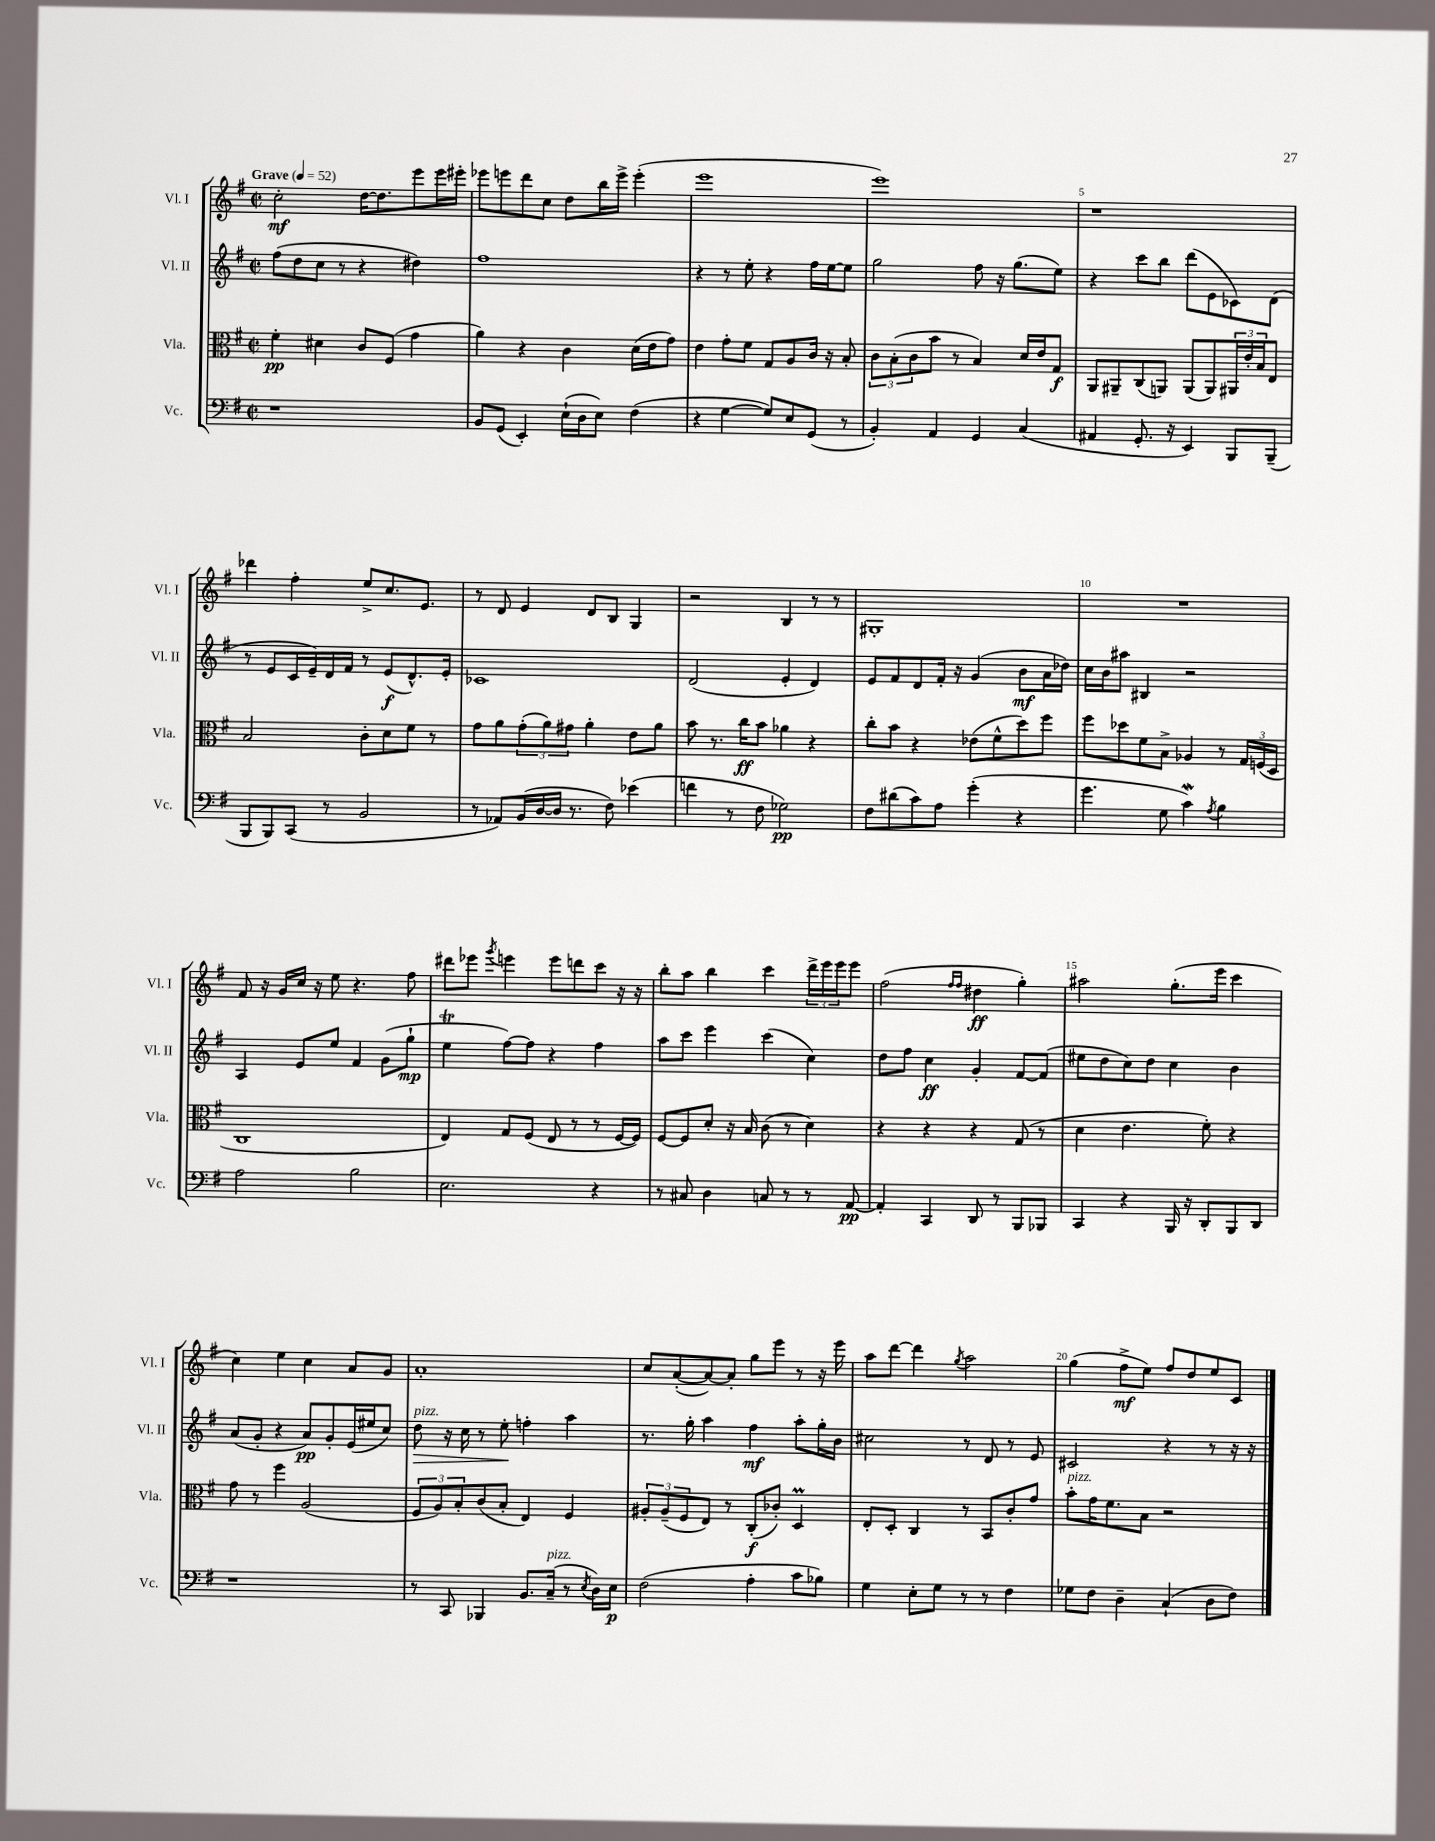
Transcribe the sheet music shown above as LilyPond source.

<<
\new StaffGroup <<
\new Staff = "s0" \with { instrumentName = "Vl. I" shortInstrumentName = "Vl. I" } {
    \clef treble \key g \major \defaultTimeSignature \time 2/2 \tempo "Grave" 4 = 52
    c''2-.\mf d''16~ d''8. e'''8 e'''16 eis'''16-. |
    ees'''8 e'''8 d'''8 c''8 d''8 b''16 e'''16-> e'''4-.( |
    e'''1 |
    e'''1) |
    r1 |
    des'''4 fis''4-. e''8-> c''8. e'8. |
    r8 d'8 e'4 d'8 b8 g4 |
    r2 b4 r8 r8 |
    gis1-. |
    R1 |
    fis'8 r16 g'16 c''16 r16 e''8 r4. fis''8 |
    dis'''8 ees'''8 \acciaccatura { g'''8 } e'''4 e'''8 d'''8 c'''8 r16 r16 |
    b''8-. a''8 b''4 c'''4 \tuplet 3/2 { d'''16-> e'''16 e'''16 } e'''8 |
    fis''2( \grace { fis''16 fis''16 } dis''4\ff g''4-.) |
    ais''2 g''8.-.( e'''16 c'''4 |
    c''4) e''4 c''4 a'8 g'8 |
    a'1-. |
    c''8 a'8~-.( a'8~) a'8-. g''8 e'''8 r8 r16 e'''16 |
    a''8 d'''8~ d'''4 \acciaccatura { g''8 } a''2 |
    g''4( fis''8->\mf e''8) fis''8 d''8 e''8 c'8 \bar "|." |
}
\new Staff = "s1" \with { instrumentName = "Vl. II" shortInstrumentName = "Vl. II" } {
    \clef treble \key g \major \defaultTimeSignature \time 2/2
    fis''8( d''8 c''8 r8 r4 dis''4) |
    fis''1 |
    r4 r8 e''8-. r4 fis''16 e''16~ e''8 |
    g''2 fis''8 r16 g''8.( e''8) |
    r4 c'''8 b''8 d'''8( e'8 ces'8) d'8( |
    r8 e'8 c'16 e'16--) d'16 fis'16 r8 e'8\f( d'8.-^) e'16-. |
    ces'1 |
    d'2( e'4-. d'4) |
    e'8 fis'8 d'8 fis'16-. r16 g'4( b'8\mf a'16 des''16) |
    c''16 b'16 ais''8 bis4 r2 |
    a4 e'8 e''8 fis'4 g'8( g''8-!\mp |
    e''4\trill fis''8~) fis''8 r4 fis''4 |
    a''8 c'''8 e'''4 c'''4( c''4) |
    d''8 fis''8 c''4\ff g'4-. fis'8~ fis'8( |
    eis''8 d''8 c''8) d''8 c''4 b'4 |
    a'8( g'8-. r4 a'8\pp) g'8-. e'16( eis''16 c''8) |
    d''8\>^\markup { \italic "pizz." } r16 c''16 r8 e''8-.\! f''4-. a''4 |
    r8. g''16-. a''4 fis''4\mf a''8-. g''16-. b'16 |
    cis''2 r8 d'8 r8 e'8 |
    cis'2 r4 r8 r16 r16 \bar "|." |
}
\new Staff = "s2" \with { instrumentName = "Vla." shortInstrumentName = "Vla." } {
    \clef alto \key g \major \defaultTimeSignature \time 2/2
    fis'4-.\pp dis'4 c'8 fis8( g'4 |
    a'4) r4 c'4 d'16( e'16 g'8) |
    e'4 g'8-. fis'8 g8 a8 c'16 r16 b8-. |
    \tuplet 3/2 { c'8 b8-.( c'8 } b'8 r8 b4) d'16 e'16 g8\f |
    a,8 ais,8-- c8( a,8) a,8( a,8) \tuplet 3/2 { ais,16 e'16-. b16 } e8 |
    b2 c'8-. d'8 fis'8 r8 |
    g'8 a'8 \tuplet 3/2 { g'8-.( a'8) gis'8 } a'4-. e'8 a'8 |
    b'8 r8. c''16\ff b'8 aes'4 r4 |
    c''8-. b'8 r4 ees'8( fis'8-^ d''8) fis''8 |
    fis''8 des''8 fis'8 b8-> aes4 r8 \tuplet 3/2 { g16 f16( d16 } |
    c1 |
    e4) g8 fis8( e8 r8 r8 fis16~ fis16) |
    fis8~ fis8 d'8-. r16 b16 c'8( r8 d'4) |
    r4 r4 r4 g8( r8 |
    d'4 e'4. fis'8-.) r4 |
    g'8 r8 fis''4 a2( |
    \tuplet 3/2 { fis8 a8) b8-. } c'8( b8-. e4) fis4 |
    \tuplet 3/2 { ais8-. ais8--( fis8 } e8) r8 c8-.\f( ces'8-.) d4\prall |
    e8-. d8-. c4 r8 b,8 c'8-. g'8 |
    b'8-.^\markup { \italic "pizz." } g'16 fis'8. b8 r2 \bar "|." |
}
\new Staff = "s3" \with { instrumentName = "Vc." shortInstrumentName = "Vc." } {
    \clef bass \key g \major \defaultTimeSignature \time 2/2
    r1 |
    b,8 g,8( e,4-.) e16-!( d16 e8) fis4( |
    r4 g4~ g8) e8 g,8( r8 |
    b,4-.) a,4 g,4 c4( |
    ais,4 g,8.-. r16 e,4) b,,8 b,,8--( |
    b,,8 b,,8) c,8( r8 b,2 |
    r8 aes,8) b,16( d16~ d16 r8. fis8) ees'4( |
    f'4 r8 fis8 ges2\pp) |
    fis8 dis'8( c'8) a8 g'4-.( r4 |
    g'4. g8 c'4\mordent) \acciaccatura { a8 } b4 |
    a2 b2 |
    e2. r4 |
    r8 cis8 d4 c8 r8 r8 a,8~\pp |
    a,4-. c,4 d,8 r8 b,,8 bes,,8 |
    c,4 r4 b,,16 r16 d,8-. b,,8 d,8 |
    r1 |
    r8 c,8 bes,,4 b,8. c16--^\markup { \italic "pizz." }( r8 \acciaccatura { e8 } d16) e16\p |
    fis2( a4-. c'8 bes8) |
    g4 e8-. g8 r8 r8 fis4 |
    ges8 fis8 d4-- c4-!( d8 fis8) \bar "|." |
}
>>
>>
\layout { \context { \Score \override BarNumber.break-visibility = ##(#f #t #t) barNumberVisibility = #(every-nth-bar-number-visible 5) } }
